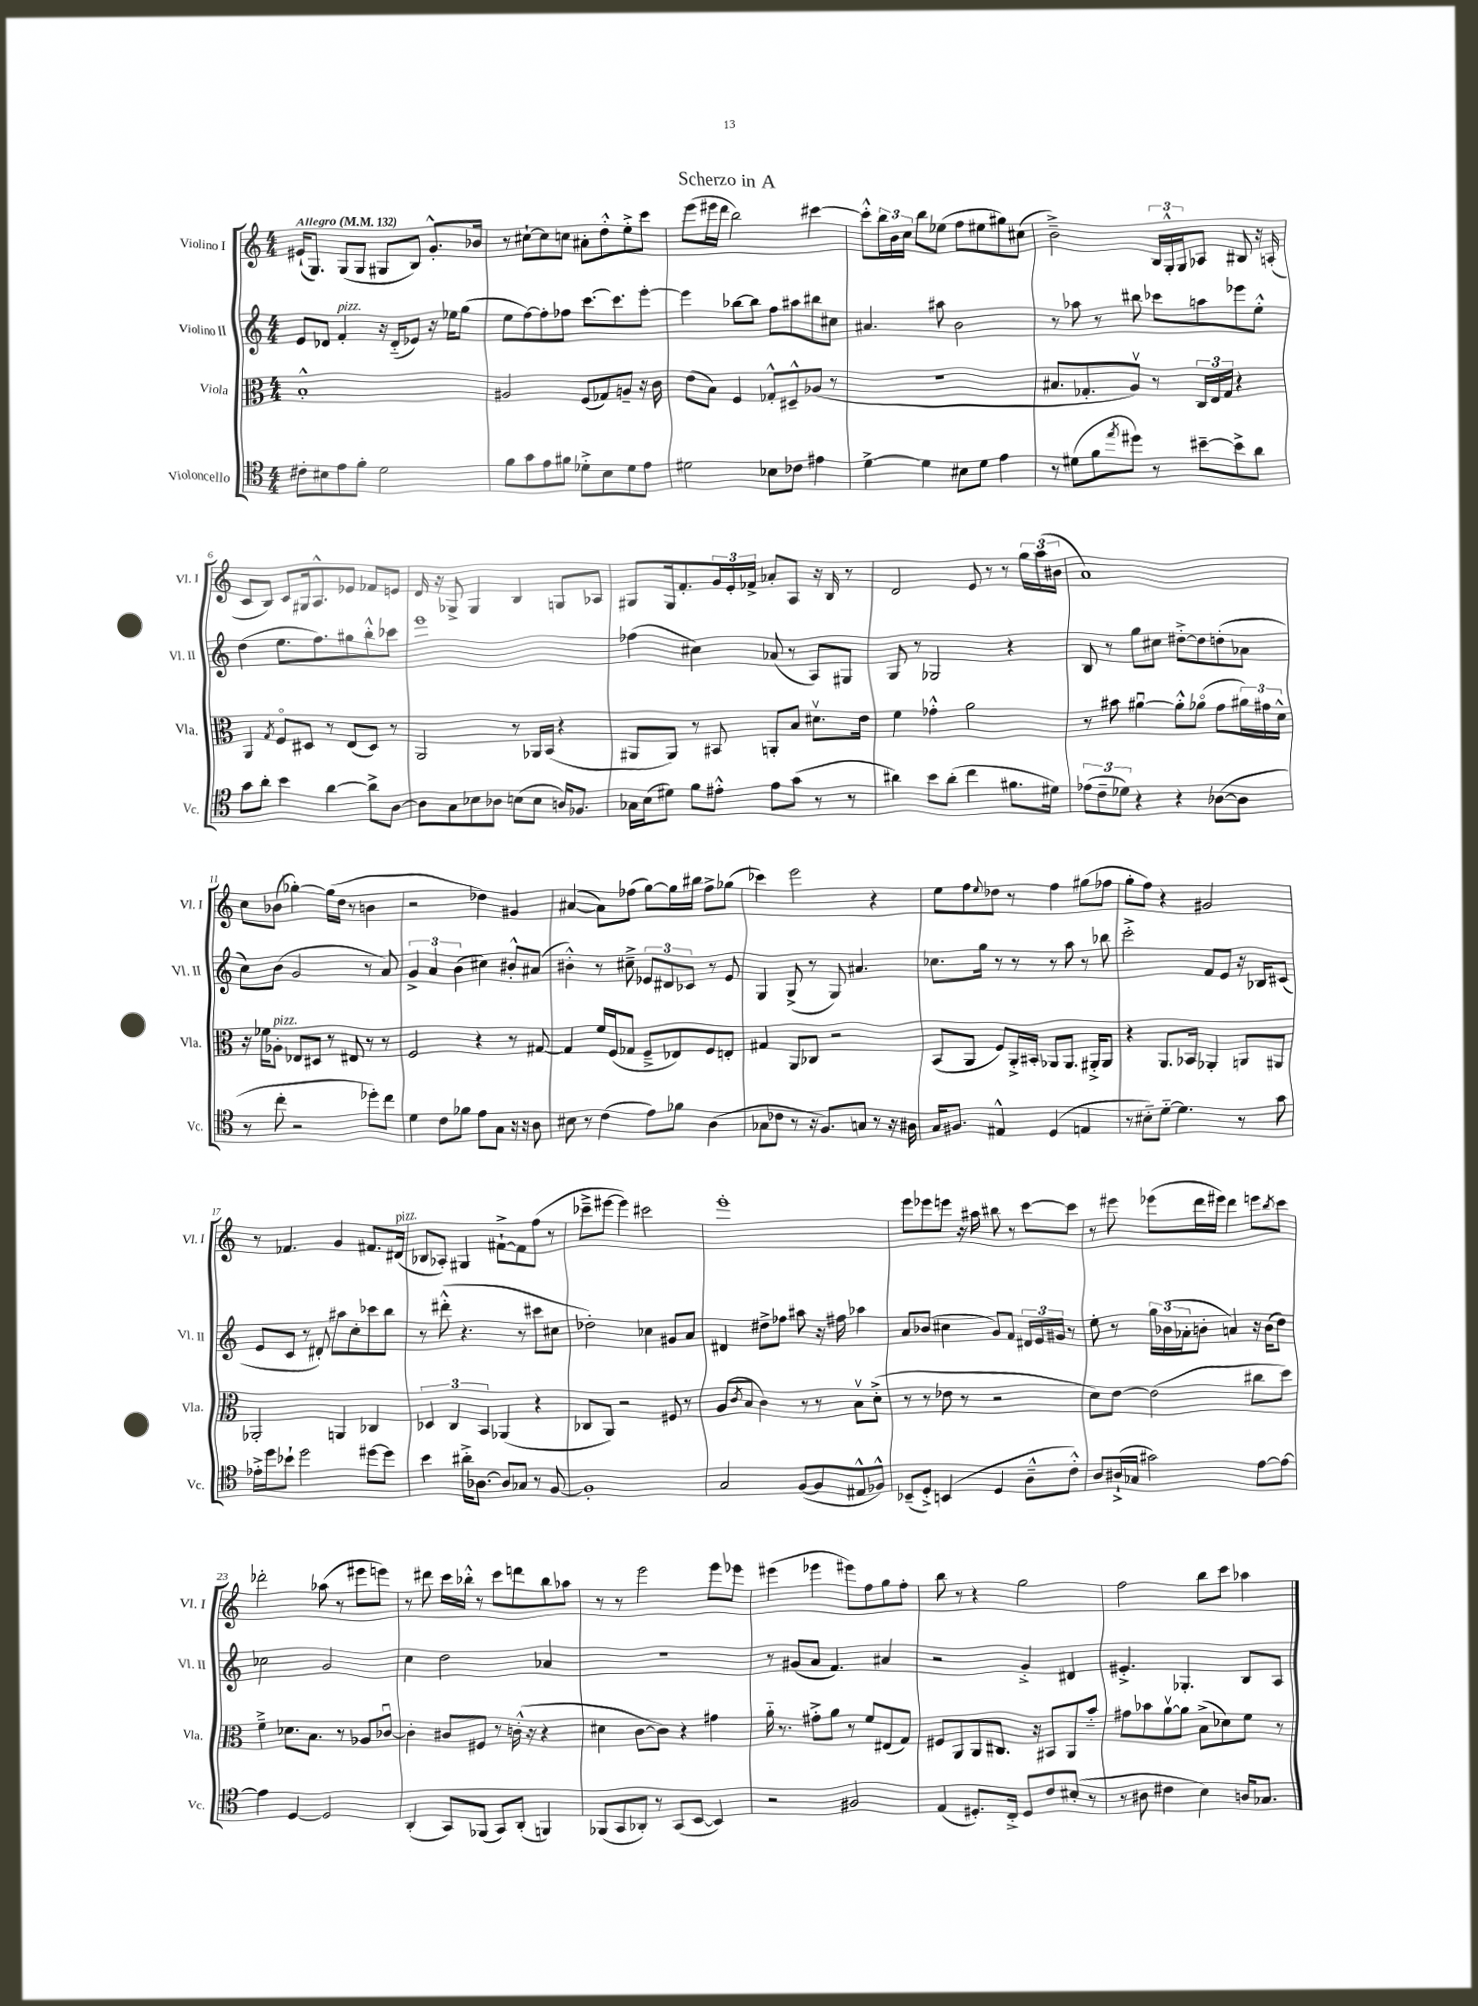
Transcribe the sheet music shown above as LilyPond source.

\header { title = "Scherzo in A" }
<<
\new StaffGroup <<
\new Staff = "s0" \with { instrumentName = "Violino I" shortInstrumentName = "Vl. I" } {
    \clef treble \key c \major \numericTimeSignature \time 4/4 \tempo "Allegro" 4 = 132
    eis'16-!( g8.) g8( g8 gis8 b8) g'8.-.-^ bes'16 |
    r8 cis''8~-! cis''8 c''8 ais'8-. d''8-.-^ e''8-.-> c'''8 |
    e'''8( eis'''16 d'''16 b''2) cis'''4~ |
    cis'''8-.-^ \tuplet 3/2 { b''16 b'16 c''16 } b''8 ees''8( f''8 eis''8 gis''8) cis''8( |
    b'2--->) \tuplet 3/2 { b16 g16-.-^ g16 } aes8 bis8 r16 a16-.( |
    c'8 b8) c'8 gis16 a8.-^ ees'8 fes'8 e'8 |
    d'16 r16 ges8-> ges4 b4 g8 aes8 |
    gis8 gis16 f'8.-. \tuplet 3/2 { g'16 e'16-. fes'16-> } aes'8-. a8 r16 b16 r8 |
    d'2 e'8 r8 r8 \tuplet 3/2 { g''16 a''16( bis'16 } |
    a'1) |
    c''8 bes'8( ges''4~-.) ges''16( d''16 r8 b'4 |
    r2 des''4) gis'4 |
    ais'4~( ais'8) fes''8( g''8~) g''16 bis''16 fes''8-> ges''8( |
    ces'''4) e'''2 r4 |
    e''8 f''8 \appoggiatura { e''8 } des''8 r8 f''4 gis''8( fes''8 |
    g''8-. f''8) r4 gis'2 |
    r8 fes'4. g'4 fis'8. dis'16^\markup { \italic "pizz." }( |
    bes8 aes8-.) gis4 fis'8~-!-> fis'8 f''8( r8 |
    ces'''8---> eis'''8~ eis'''4) cis'''2 |
    e'''1-. |
    e'''8 ees'''8 e'''8 r16 ais''16 bis''8 r8 c'''8~ c'''8 |
    r8 eis'''8 ees'''8( d'''16 eis'''16) d'''4 e'''8 \acciaccatura { b''8 } c'''8 |
    des'''2-. aes''8( r8 eis'''8 e'''8) |
    r8 dis'''8 c'''16 bes''16-.-^ r8 c'''8 d'''8 bes''8 aes''8 |
    r8 r8 e'''2 e'''8 ees'''8 |
    eis'''4( ees'''4 eis'''8) f''8 g''8 f''8-. |
    b''8 r8 r4 g''2 |
    f''2 b''8 c'''8 aes''4 \bar "|." |
}
\new Staff = "s1" \with { instrumentName = "Violino II" shortInstrumentName = "Vl. II" } {
    \clef treble \key c \major \numericTimeSignature \time 4/4
    e'8 des'8 f'4-.^\markup { \italic "pizz." } r16 des'16-_( ees'8) r16 ees''16 g''8( |
    e''8 f''8~) f''8-. fes''8 c'''8.~ c'''8. e'''8~-. |
    e'''4 bes''8~ bes''8 f''8 ais''8 bis''8 cis''8 |
    ais'4. ais''8 b'2 |
    r8 aes''8 r8 bis''8 ces'''8 a''8 ees'''8 e''8-.-^ |
    d''4( e''8. f''8.) gis''8 b''8-.-^ ces'''8 |
    e'''1 |
    fes''4( cis''4) aes'8( r8 a8) gis8 |
    g8 r8 ges2 r4 |
    b8 r8 g''8 cis''8 dis''8~-.-> dis''8 d''8-.( aes'8 |
    c''8) b'8( g'2 r8 a'8) |
    \tuplet 3/2 { g'4-> a'4 b'4( } cis''4) bis'8-.-^ ais'8( |
    bis'4-.-^) r8 cis''8---> \tuplet 3/2 { ees'8 dis'8 ces'8 } r8 ees'8 |
    g4 g8->( r8 g8) ais'4. |
    ces''8. g''16 r8 r8 r8 a''8 r8 bes''8 |
    c'''2-.-> f'8 e'8 r16 bes16 cis'8( |
    e'8 c'8 r8 dis'8-.) ais''8 c''8-. ces'''8 b''8 |
    r8 dis'''8-.-^( r4. r8 cis'''8 cis''8 |
    des''2-.) ces''4 gis'8 a'8 |
    dis'4 dis''8-> fes''8 ais''8 r16 fis''16 aes''4 |
    a'8 bes'8( cis''4 g'8) f'8 \tuplet 3/2 { dis'16 e'16 gis'16 } r8 |
    e''8-. r8 \tuplet 3/2 { g''16 bes'16( aes'16-. } b'8-. a'4) r16 b'16( d''8) |
    ces''2 g'2 |
    c''4 d''2 aes'4 |
    R1 |
    r8 gis'8( a'8 f'4.) ais'4 |
    r2 g'4-.-> dis'4 |
    eis'4.-.-> ges4.-. b8 a8 \bar "|." |
}
\new Staff = "s2" \with { instrumentName = "Viola" shortInstrumentName = "Vla." } {
    \clef alto \key c \major \numericTimeSignature \time 4/4
    b1-.-^ |
    ais2 f8( ges8) a8-- r16 c'16 |
    e'8( b8) f4 ges8-.-^ dis8---^ aes8( r8 |
    R1 |
    bis8. ges8.-. a8\upbow) r8 \tuplet 3/2 { c16 e16 ges16 } r4 |
    a,4 \acciaccatura { g8 } f8\flageolet dis8 r8 e8( dis8) r8 |
    a,2 r8 aes,16 b,16( r4 |
    ais,8 ais,8) r8 bis,8 a,8-. b8 dis'8.\upbow e'16 |
    f'4 ges'4-.-^ a'2 |
    r8 bis'8 ais'4~\downbow ais'8-.-^ aes'8\flageolet( g'8 \tuplet 3/2 { ais'16) gis'16 d'16-^ } |
    r16 fes'16 aes8-.^\markup { \italic "pizz." } ees8 dis8 r8 eis8 r8 r8 |
    f2 r4 r8 gis8~ |
    gis4 f'16 f16( ges8 f8---> ees8) f8 e8-. |
    gis4 a,8 ces8 r2 |
    b,8( a,8 f8) a,16-.-> bis,16-. aes,8 aes,8. ais,16-.-> ais,8 |
    r4 a,8. bes,16 aes,4-. a,8 ais,8 |
    aes,2-. a,4 ces4 |
    \tuplet 3/2 { des4 c4 b,4 } aes,4( r4 |
    ces8 a,8) r2 fis8 r8 |
    a8( \acciaccatura { c'8 } b8 c'4) r8 r8 b8\upbow d'8-.->( |
    r8 r8 ees'8 r8 r2 |
    d'8) e'8~ e'2( cis''8 d''8) |
    f'4---> des'8. b8. r8 aes8 ces'8~\downbow |
    ces'4-. cis'8 fis8 r8 c'16-.-^( r16 r4 |
    dis'4 c'8~ c'8) r4 gis'4 |
    a'16-_ r8. gis'8-.-> a'8 r8 f'8 eis8( g8) |
    fis8 a,8 a,8 cis8. r16 bis,8 a,8 b'8-_ |
    gis'8 bes'8 a'8~\upbow a'8 b8->( des'8) f'8 r8 \bar "|." |
}
\new Staff = "s3" \with { instrumentName = "Violoncello" shortInstrumentName = "Vc." } {
    \clef tenor \key c \major \numericTimeSignature \time 4/4
    cis'8-. bis8 e'8 f'8-. d'2 |
    f'8 g'8 e'8 fis'8 des'8-.-> b8 des'8 e'8 |
    dis'2 bes8 ces'8 eis'4 |
    d'4~-> d'4 bis8 d'8 e'4 |
    r8 dis'8( f'8 \acciaccatura { e''8 } dis''8) r8 bis'8~-- bis'8-> a'8 |
    g'8 a'8-. b'4 a'4~ a'8-> a8~ |
    a8 g8 bes8 aes8 b8( b8 a16) fes8. |
    ges16 b16( dis'8) f'8 eis'8-.-^ eis'8 g'8( r8 r8 |
    ais'4) b'8 ais'8-.( c''4 fis'8. dis'16) |
    \tuplet 3/2 { ees'8( c'8-- des'8) } r4 r4 aes8~( aes8 |
    r8 c''8-. r2 des''8-.) c''8 |
    d'4 c'8 fes'8 e'8 g8 r16 r16 a8 |
    bis8 r8 c'4( e'8) fes'8 a4( |
    ges8 ces'8 r8 r16 f8.) g8 r8 r16 ais16 |
    g16 fis8. eis4-^ d4( e4 |
    r8 bis8-_) d'8~-_ d'4. r8 g'8 |
    ees'16-.-> d''16 bes'8-! d''2 dis''8~ dis''8 |
    b'4 ais'16-.-> aes8.~ aes8 ges8 r8 f8~ |
    f1-. |
    g2 f8~( f8 eis8-^ fes8-^) |
    bes,8--( d8-.->) b,4( d4 a8---^ c'8-.-^) |
    a8 ais16-!->( ges16 gis'2) e'8~ e'8~ |
    e'4 d4~ d2 |
    a,4-.( g,8) fes,8( g,8) a,8-.( f,4) |
    fes,8( g,8 aes,8-.) r8 g,8( b,8~ b,4) |
    r2 fis2 |
    e4( dis8.-.) c16-.-> dis8 c'8 bis8-.( r8 |
    r8 ais8 cis'4 b4) a16 ges8. \bar "|." |
}
>>
>>
